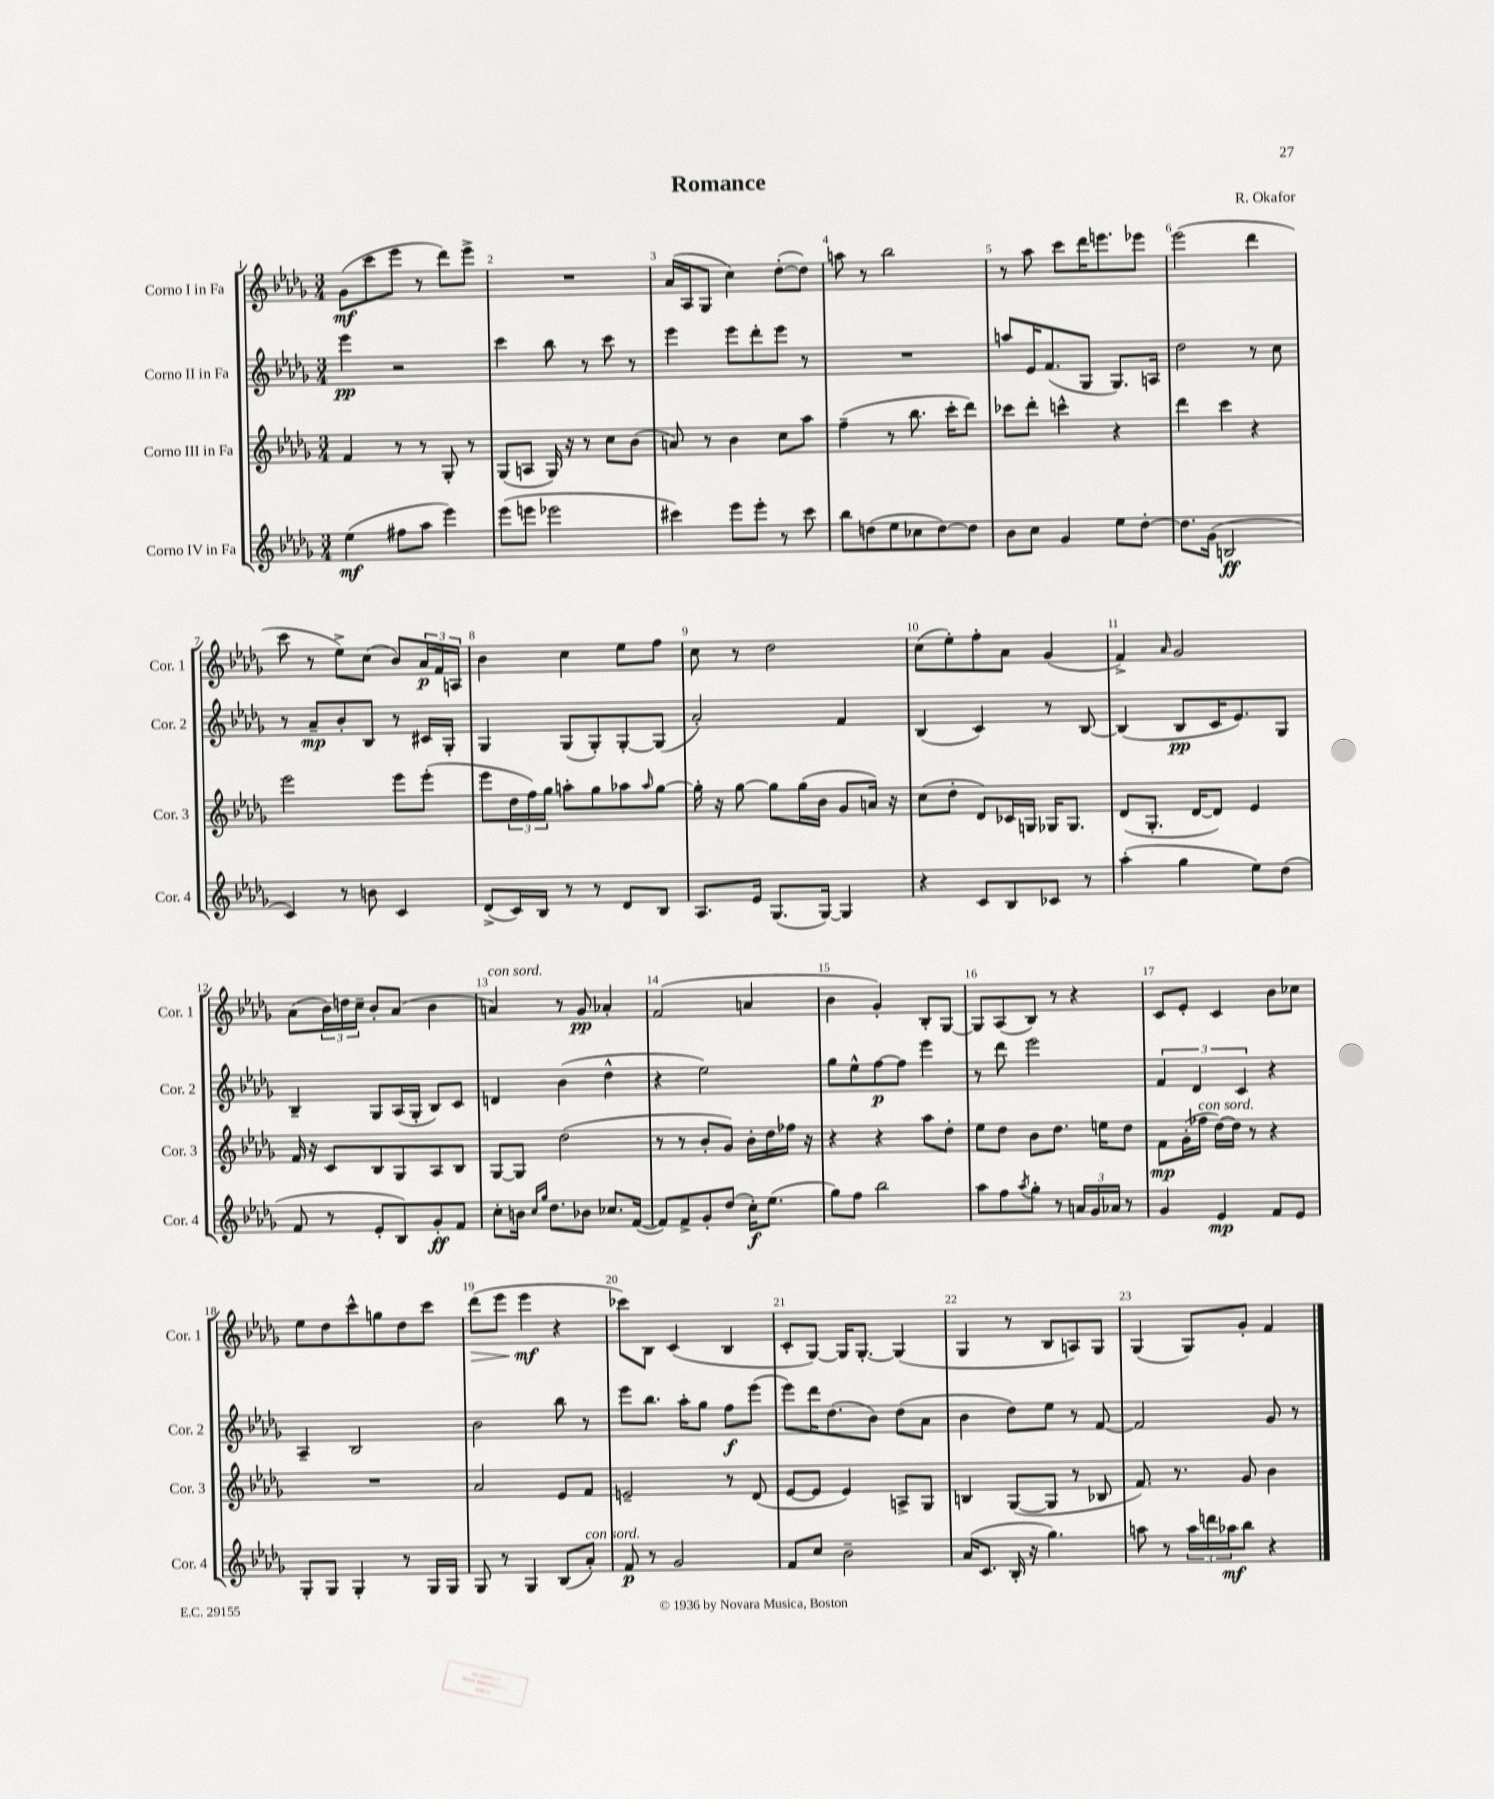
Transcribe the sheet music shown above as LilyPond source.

\header { title = "Romance" composer = "R. Okafor" }
<<
\new StaffGroup <<
\new Staff = "s0" \with { instrumentName = "Corno I in Fa" shortInstrumentName = "Cor. 1" } {
    \clef treble \key des \major \numericTimeSignature \time 3/4
    ges'8\mf( c'''8 ees'''8 r8 des'''8) ees'''8-> |
    R2. |
    aes'16( aes16 ges8 c''4) des''8~-.( des''8) |
    a''8 r8 bes''2 |
    r8 aes''8 c'''8 des'''16 e'''8. ees'''8 |
    ees'''2( des'''4 |
    c'''8 r8 ees''8->) c''8( bes'8) \tuplet 3/2 { aes'16\p f'16 a16 } |
    bes'4 c''4 ees''8 f''8 |
    c''8 r8 des''2 |
    c''8( ees''8-.) f''8-. aes'8 ges'4( |
    f'4->) \grace { aes'16 } ges'2 |
    aes'8( \tuplet 3/2 { bes'16) d''16 c''16-- } bes'8-. aes'8( bes'4 |
    a'4^\markup { \italic "con sord." }) r8 ges'8\pp aes'4-. |
    f'2( a'4 |
    bes'4 ges'4-.) bes8-. ges8~ |
    ges8 aes8( bes8) r8 r4 |
    c'8 ees'8-. c'4 bes'8 ces''8 |
    ees''8 des''8 c'''8-^ g''8 des''8 c'''8 |
    des'''8\>( ees'''8 ees'''4\mf\! r4 |
    ces'''8) bes8 c'4( bes4 |
    c'8-. ges8~) ges16 ges8.~-. ges4( |
    ges4 r8 bes8 a8) ges8 |
    ges4( ges8) ges'8-. f'4 \bar "|." |
}
\new Staff = "s1" \with { instrumentName = "Corno II in Fa" shortInstrumentName = "Cor. 2" } {
    \clef treble \key des \major \numericTimeSignature \time 3/4
    ees'''4\pp r2 |
    c'''4 bes''8 r8 c'''8 r8 |
    ees'''4 ees'''8 des'''8-. ees'''8 r8 |
    R2. |
    a''8 ees'16 f'8.( ges8 ges8.) a16 |
    des''2 r8 c''8 |
    r8 aes'8--\mp bes'8-. bes8 r8 cis'16 ges16-. |
    ges4 ges8( ges8-.) ges8~-. ges8( |
    aes'2-.) f'4 |
    bes4( c'4) r8 bes8~ |
    bes4( bes8\pp c'16 ees'8.) ges8 |
    bes4-- ges8 aes16( ges16-. bes8) c'8 |
    d'4 bes'4( des''4-^ |
    r4 ees''2) |
    ges''8 ees''8-^ f''8~\p f''8 ees'''4 |
    r8 des'''8 ees'''2 |
    \tuplet 3/2 { f'4 des'4 c'4 } r4 |
    aes4-- bes2 |
    bes'2 bes''8 r8 |
    ees'''8 bes''8. aes''16-. ges''8 f''8\f ees'''8( |
    ees'''8) des'''16 des''8.( bes'8) des''8( aes'8 |
    bes'4 des''8) ees''8 r8 f'8~ |
    f'2 ges'8 r8 \bar "|." |
}
\new Staff = "s2" \with { instrumentName = "Corno III in Fa" shortInstrumentName = "Cor. 3" } {
    \clef treble \key des \major \numericTimeSignature \time 3/4
    f'4 r8 r8 ges8-. r8 |
    ges8( a8 ges16) r16 r8 c''8 bes'8( |
    a'8) r8 bes'4 c''8 aes''8 |
    f''4--( r8 bes''8. c'''16-. des'''8) |
    ces'''8 des'''8-. c'''4-^ r4 |
    des'''4 c'''4 r4 |
    ees'''2 ees'''8 ees'''8-.( |
    ees'''8 \tuplet 3/2 { des''16 f''16) ges''16 } a''8-. ges''8 aes''8 \grace { aes''16 } ges''8~ |
    ges''16-. r16 ges''8~ ges''8 ges''16( bes'16 ges'8 a'16) r16 |
    c''8( des''8-. des'8) ces'16 g16 ges16 ges8. |
    des'8( ges8.-. des'16~ des'8) ees'4 |
    f'16 r16 c'8 bes8 ges8 aes8 bes8 |
    ges8~ ges8 des''2( |
    r8 r8 bes'8-. ges'8) bes'16-. des''16 fes''16 r16 |
    r4 r4 aes''8 des''8-. |
    ees''8 des''8 bes'8 des''8. e''16 des''8 |
    f'8\mp ges'16-.( fes''16^\markup { \italic "con sord." } des''16~) des''16 r8 r4 |
    R2. |
    aes'2 ees'8 f'8 |
    e'2-- r8 des'8( |
    ees'8~ ees'8 ees'4) a8-> ges8 |
    b4 ges8~( ges8 r8 bes8 |
    f'8.) r8. ges'8 bes'4 \bar "|." |
}
\new Staff = "s3" \with { instrumentName = "Corno IV in Fa" shortInstrumentName = "Cor. 4" } {
    \clef treble \key des \major \numericTimeSignature \time 3/4
    ees''4\mf( fis''8 aes''8 ees'''4) |
    ees'''8( e'''8 ees'''2 |
    cis'''4) ees'''8 ees'''8-. r8 cis'''8 |
    bes''8 d''8( ees''8 ces''8 d''8~) d''8 |
    bes'8 c''8 ges'4 ees''8 des''8~-. |
    des''8. ges'16( b2\ff |
    c'4) r8 b'8 c'4 |
    des'8->( c'16) bes16 r8 r8 des'8 bes8 |
    aes8. ees'16 ges8.( ges16~) ges4 |
    r4 c'8 bes8 ces'8 r8 |
    aes''4-.( ges''4 ees''8) des''8( |
    f'8 r8 ees'8-. bes8) ges'8-.\ff f'8 |
    c''8-. b'16 \grace { c''16 ges''16 } des''8. bes'8 ces''8. f'16~( |
    f'8) f'8-> ges'8-. des''8( c''16-.\f) ees''8.( |
    ges''8) f''8 bes''2 |
    aes''8 f''8 \acciaccatura { aes''8 } ges''8-. r8 \tuplet 3/2 { a'16 ges'16 aes'16 } r8 |
    ges'4 ees'4\mp f'8 ees'8 |
    ges8-. ges8 ges4-. r8 ges16 ges16 |
    ges8 r8 ges4 bes8( aes'8-.^\markup { \italic "con sord." }) |
    f'8\p r8 ges'2 |
    f'8 c''8 bes'2-- |
    aes'16( c'8. bes16-. r16 ges''4.) |
    a''8 r8 \tuplet 3/2 { a''16 d'''16 aes''16\mf } bes''8 r4 \bar "|." |
}
>>
>>
\layout { \context { \Score \override BarNumber.break-visibility = ##(#f #t #t) barNumberVisibility = #all-bar-numbers-visible } }
